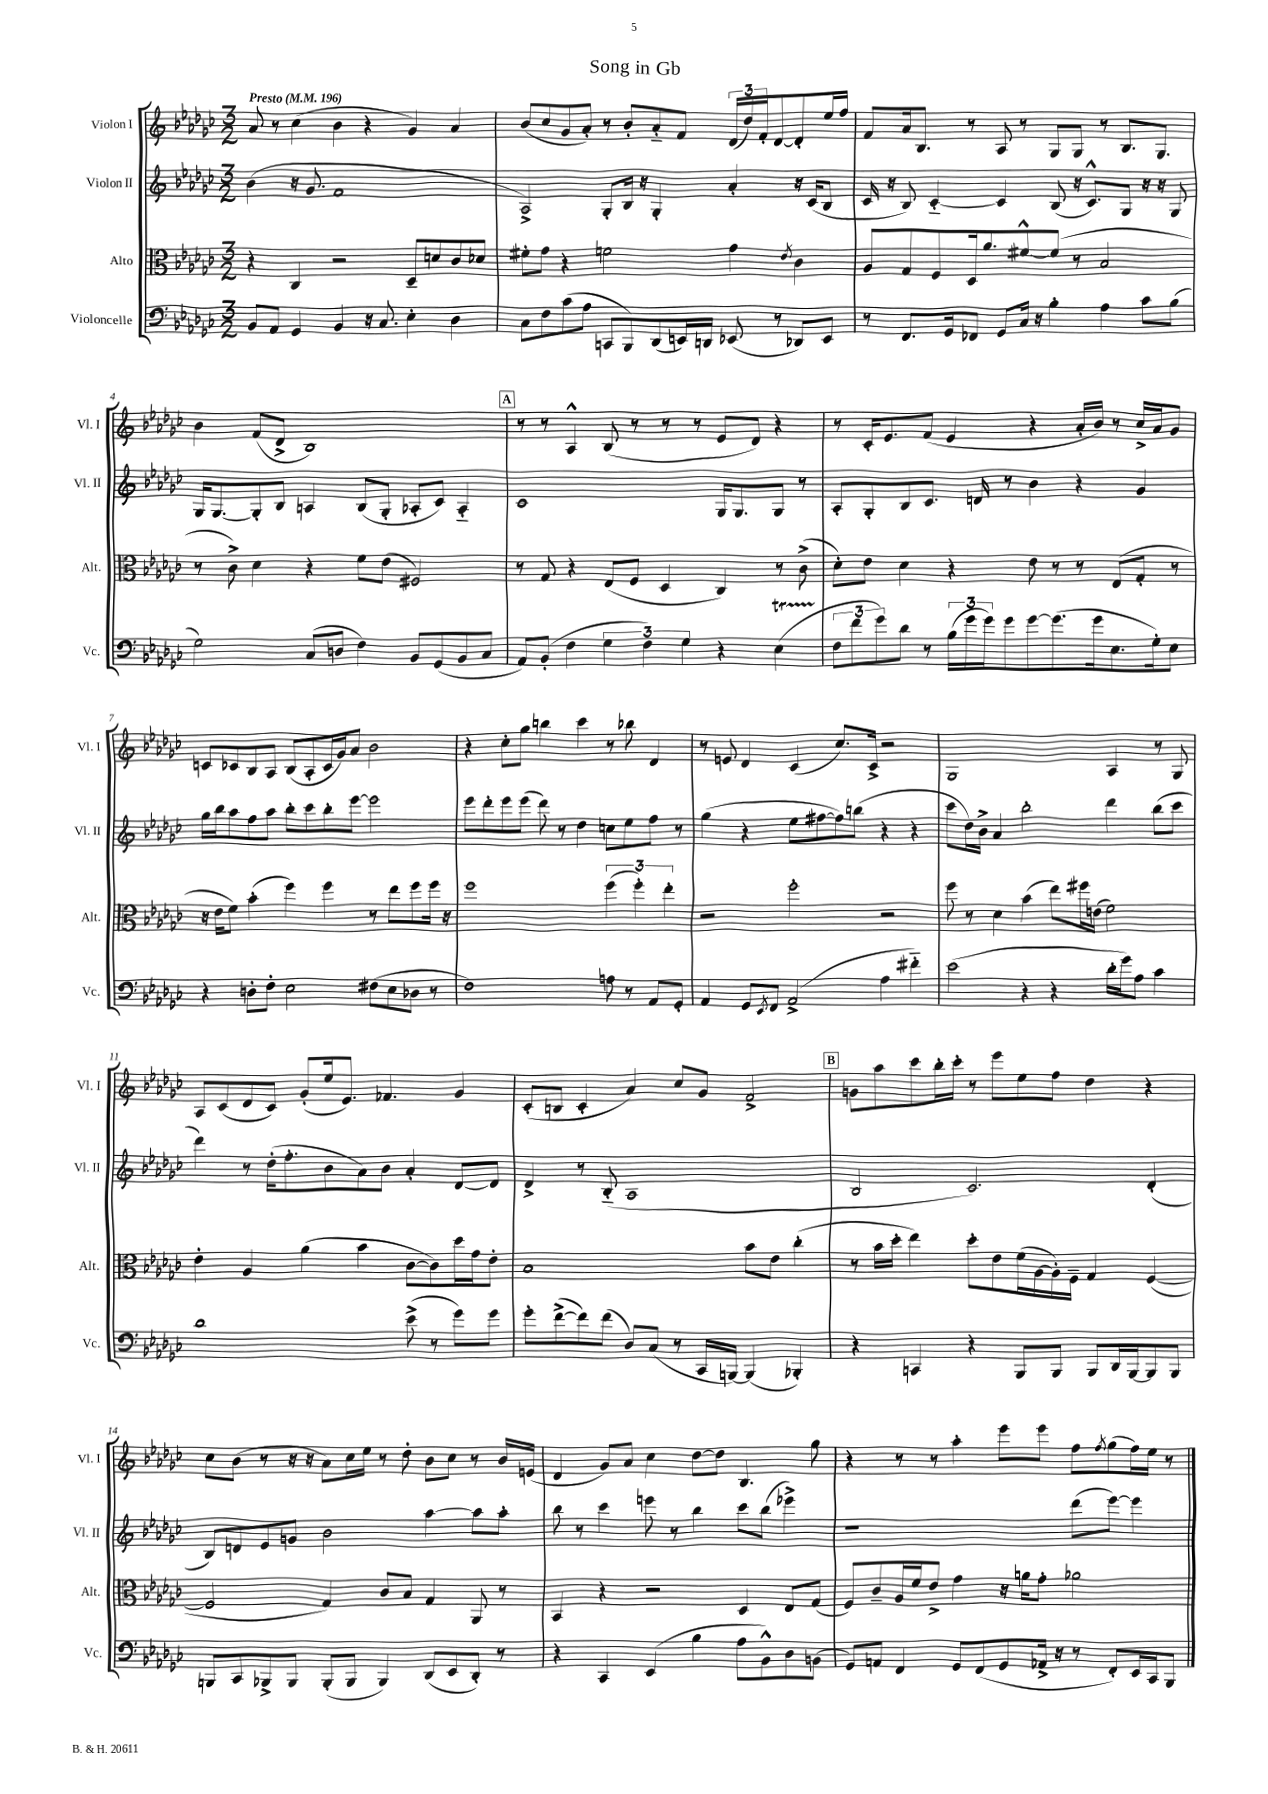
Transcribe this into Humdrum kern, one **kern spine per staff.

**kern	**kern	**kern	**kern
*staff4	*staff3	*staff2	*staff1
*clefF4	*clefC3	*clefG2	*clefG2
*k[b-e-a-d-g-c-]	*k[b-e-a-d-g-c-]	*k[b-e-a-d-g-c-]	*k[b-e-a-d-g-c-]
*M3/2	*M3/2	*M3/2	*M3/2
*MM196	*MM196	*MM196	*MM196
8BB-	4r	(4b-	8a-
8AA-	.	.	8r
4GG-	4C-	16r	(4cc-
.	.	8.g-	.
4BB-	2r	1f	4b-
16r	.	.	4r
8.C-	.	.	.
4E-'	8D-~	.	4g-)
.	8d	.	.
4D-	8c-	.	4a-
.	8d-	.	.
=	=	=	=
8C-	8f#'	2A-^)	(8b-
8F	8g-	.	8cc-
(8c-	4r	.	8g-
8A-	.	.	8a-')
8CC	2f	8G-'	8r
8BBB-)	.	16B-	8b-'
.	.	16r	.
(8DD-	.	4G-'	8a-'~
16EE)	.	.	8f
16DD	.	.	.
(8EE-	4g-	4a-'	(24d-
.	.	.	24dd-)
.	.	.	24f'
8r	.	.	[8d-
.	8qe-	.	.
8DD-)	4c-	16r	8d-']
.	.	(16c-	.
8EE-	.	8B-	16ee-
.	.	.	16ff
=	=	=	=
8r	8A-	16c-	8f
.	.	16r	.
8.FF	8G-	8B-)	16a-
.	.	.	8.B-
.	8F	[4c-'~	.
16GG-	.	.	.
8FF-	16D-	.	8r
.	8.a-	.	.
8GG-	.	4c-]	8A-
16C-	[8f#^^	.	8r
16r	.	.	.
4B-'	(8f#]	(8B-	8G-
.	8r	16r	8G-
.	.	8.c-^^)	.
4A-	2B-	.	8r
.	.	8G-	8.B-
8c-	.	16r	.
.	.	16r	8.G-
(8B-	.	8G-	.
=	=	=	=
2G-)	8r	16G-	4b-
.	.	[8.G-	.
.	8c-^)	.	.
.	4d-	8G-']	(8f
.	.	8B-	8d-^
(8C-	4r	4A	1B-)
8D	.	.	.
4F)	8f	(8B-	.
.	(8e-	8G-'	.
8BB-	2F#)	8A-'	.
(8GG-	.	8c-)	.
8BB-	.	4A-'~	.
8C-	.	.	.
=	=	=	=
8AA-)	8r	1c-	8r
(8BB-'	8G-	.	8r
4F	4r	.	4A-^^
6G-	(8E-	.	(8B-
.	8F	.	8r
6F)	.	.	.
.	4D-	.	8r
6G-	.	.	.
.	.	.	8r
4r	4C-)	16G-	8e-
.	.	8.G-	.
.	.	.	8d-)
(4E-	8r	8G-	4r
.	(8c-^	8r	.
=	=	=	=
12F	8d-')	8A-'	8r
12f	.	.	.
.	8e-	8G-'	16c-'
12g-)	.	.	.
.	.	.	8.e-
8d-	4d-	8B-	.
8r	.	8.c-	(8f
(24B-	4r	.	4e-
24g-	.	.	.
.	.	16d	.
24g-)	.	.	.
8g-	.	8r	.
[8g-	8e-	4b-	4r
(8.g-]	8r	.	.
.	8r	4r	16a-'
16g-	.	.	16b-)
8.E-	(8E-	.	8r
.	8G-'	4g-	16cc-^
16G-')	.	.	16a-
8E-	8r	.	8g-
=	=	=	=
4r	16r	16gg-	8c
.	16e-	16bb-	.
.	8f)	8aa-	8c-
8D'	(4b-'	8ff	8B-
8F'	.	8aa-	8A-
2E-	4ff)	8bb-'	(8B-
.	.	8ccc-	8A-'
.	4ff	8bb-'	16c-
.	.	.	16g-)
.	.	[8eee-	8a-
(8F#	8r	2eee-]	2b-
8E-	8ee-	.	.
8D-	8ff	.	.
8r	16ff	.	.
.	16r	.	.
=	=	=	=
1F)	1ff	8eee-	4r
.	.	8ddd-'	.
.	.	8eee-	8cc-'
.	.	(8eee-	8gg-
.	.	8ddd-)	4bb
.	.	8r	.
.	.	4dd-	4ccc-
8A	(6ff	8cc	8r
8r	.	8ee-	8bb-
.	6ff')	.	.
8AA-	.	8ff	4d-
.	6ee-'	.	.
8GG-'	.	8r	.
=	=	=	=
4AA-	2r	(4gg-	8r
.	.	.	8e
8GG-	.	4r	4d-
8qEE-	.	.	.
8FF	.	.	.
(2AA-^	2ff'	8ee-	(4c-
.	.	[8ff#	.
.	.	8ff#])	8.cc-)
.	.	(8bb	.
.	.	.	16c-^
4A-	2r	4r	2r
4f#'~)	.	4r	.
=	=	=	=
(2e-	8ff	8ccc-	1G-
.	8r	16dd-)	.
.	.	16b-^	.
.	4d-	4a-	.
4r	(4b-	2bb-'	.
4r	8ee-)	.	.
.	16ff#	.	.
.	(16e	.	.
16d-'	2f)	4ddd-	4A-
16g-)	.	.	.
8A-	.	.	.
4c-	.	(8bb-	8r
.	.	8ccc-	8G-
=	=	=	=
1d-	4e-'	4ddd-)	8A-
.	.	.	(8c-
.	4A-	8r	8d-
.	.	(16dd-'	8c-)
.	.	8.ff'	.
.	(4a-	.	(8g-'
.	.	8b-	16ee-
.	.	.	8.e-)
.	4b-	8a-)	.
.	.	8b-	4.f-
(8e-^	[8c-	4a-'	.
8r	8c-])	.	.
8g-)	16dd-	[8d-	4g-
.	16g-	.	.
8g-	8e-'	8d-]	.
=	=	=	=
8g-'	1B-	4d-^	(8c-'
([8f^	.	.	8B
8f])	.	8r	4c-'
(8f	.	(8B-'~	.
8D-)	.	1A-	4a-)
(8C-	.	.	.
8r	.	.	8cc-
16CC-	.	.	8g-
[16BBB)	.	.	.
(4BBB]	8b-	.	2f^
.	8e-	.	.
4BBB-')	(4cc-'	.	.
=	=	=	=
4r	8r	2B-	8g
.	16b-	.	8aa-
.	16dd-'	.	.
4CC	4ee-)	.	8ccc-
.	.	.	16bb-'
.	.	.	16ccc-'
4r	8dd-'	2.c-)	8r
.	8e-	.	8eee-
8BBB-	(16f	.	8ee-
.	[16A-	.	.
8BBB-	16A-'])	.	8ff
.	16F~	.	.
8BBB-	4G-	.	4dd-
16DD-	.	.	.
[16BBB-	.	.	.
8BBB-]	([4F	(4d-'	4r
8BBB-	.	.	.
=	=	=	=
8BBB	2F]	8B-)	8cc-
8CC-	.	8d	(8b-
8BBB-^	.	8e-	8r
8BBB-	.	8g	16r
.	.	.	16r
(8BBB-'	4G-)	2b-	8a-)
8BBB-	.	.	16cc-
.	.	.	16ee-
4BBB-)	8c-	.	8r
.	8B-	.	8dd-'
(8DD-	4G-	[4aa-	8b-
8EE-	.	.	8cc-
8DD-')	8AA-	8aa-]	8r
8r	8r	8aa-'	16b-
.	.	.	(16e
=	=	=	=
4r	4BB-	8bb-	4d-
.	.	8r	.
4CC-	4r	4ccc-	8g-)
.	.	.	8a-
(4EE-	2r	8eee	4cc-
.	.	8r	.
4B-	.	4bb-	[8dd-
.	.	.	8dd-]
8A-	4D-	8ccc-	4.B-
8BB-^^)	.	(8bb-	.
8D-	8E-	4eee-^)	.
(8BB	(8G-	.	8gg-
=	=	=	=
8GG-)	8F)	1r	4r
8AA	8c-~	.	.
4FF	16A-	.	8r
.	16f	.	.
.	8e-^	.	8r
8GG-	4g-	.	4aa-'
(8FF	.	.	.
8GG-	16r	.	8eee-
.	16a	.	.
16AA-^	8g-'	.	8eee-
16r	.	.	.
8r	2a-	(8ddd-	8ff
.	.	.	8qff
8FF')	.	[8eee-)	(8gg-
16EE-	.	4eee-]	16ff)
16CC-	.	.	16ee-
8BBB-	.	.	8r
==	==	==	==
*-	*-	*-	*-
